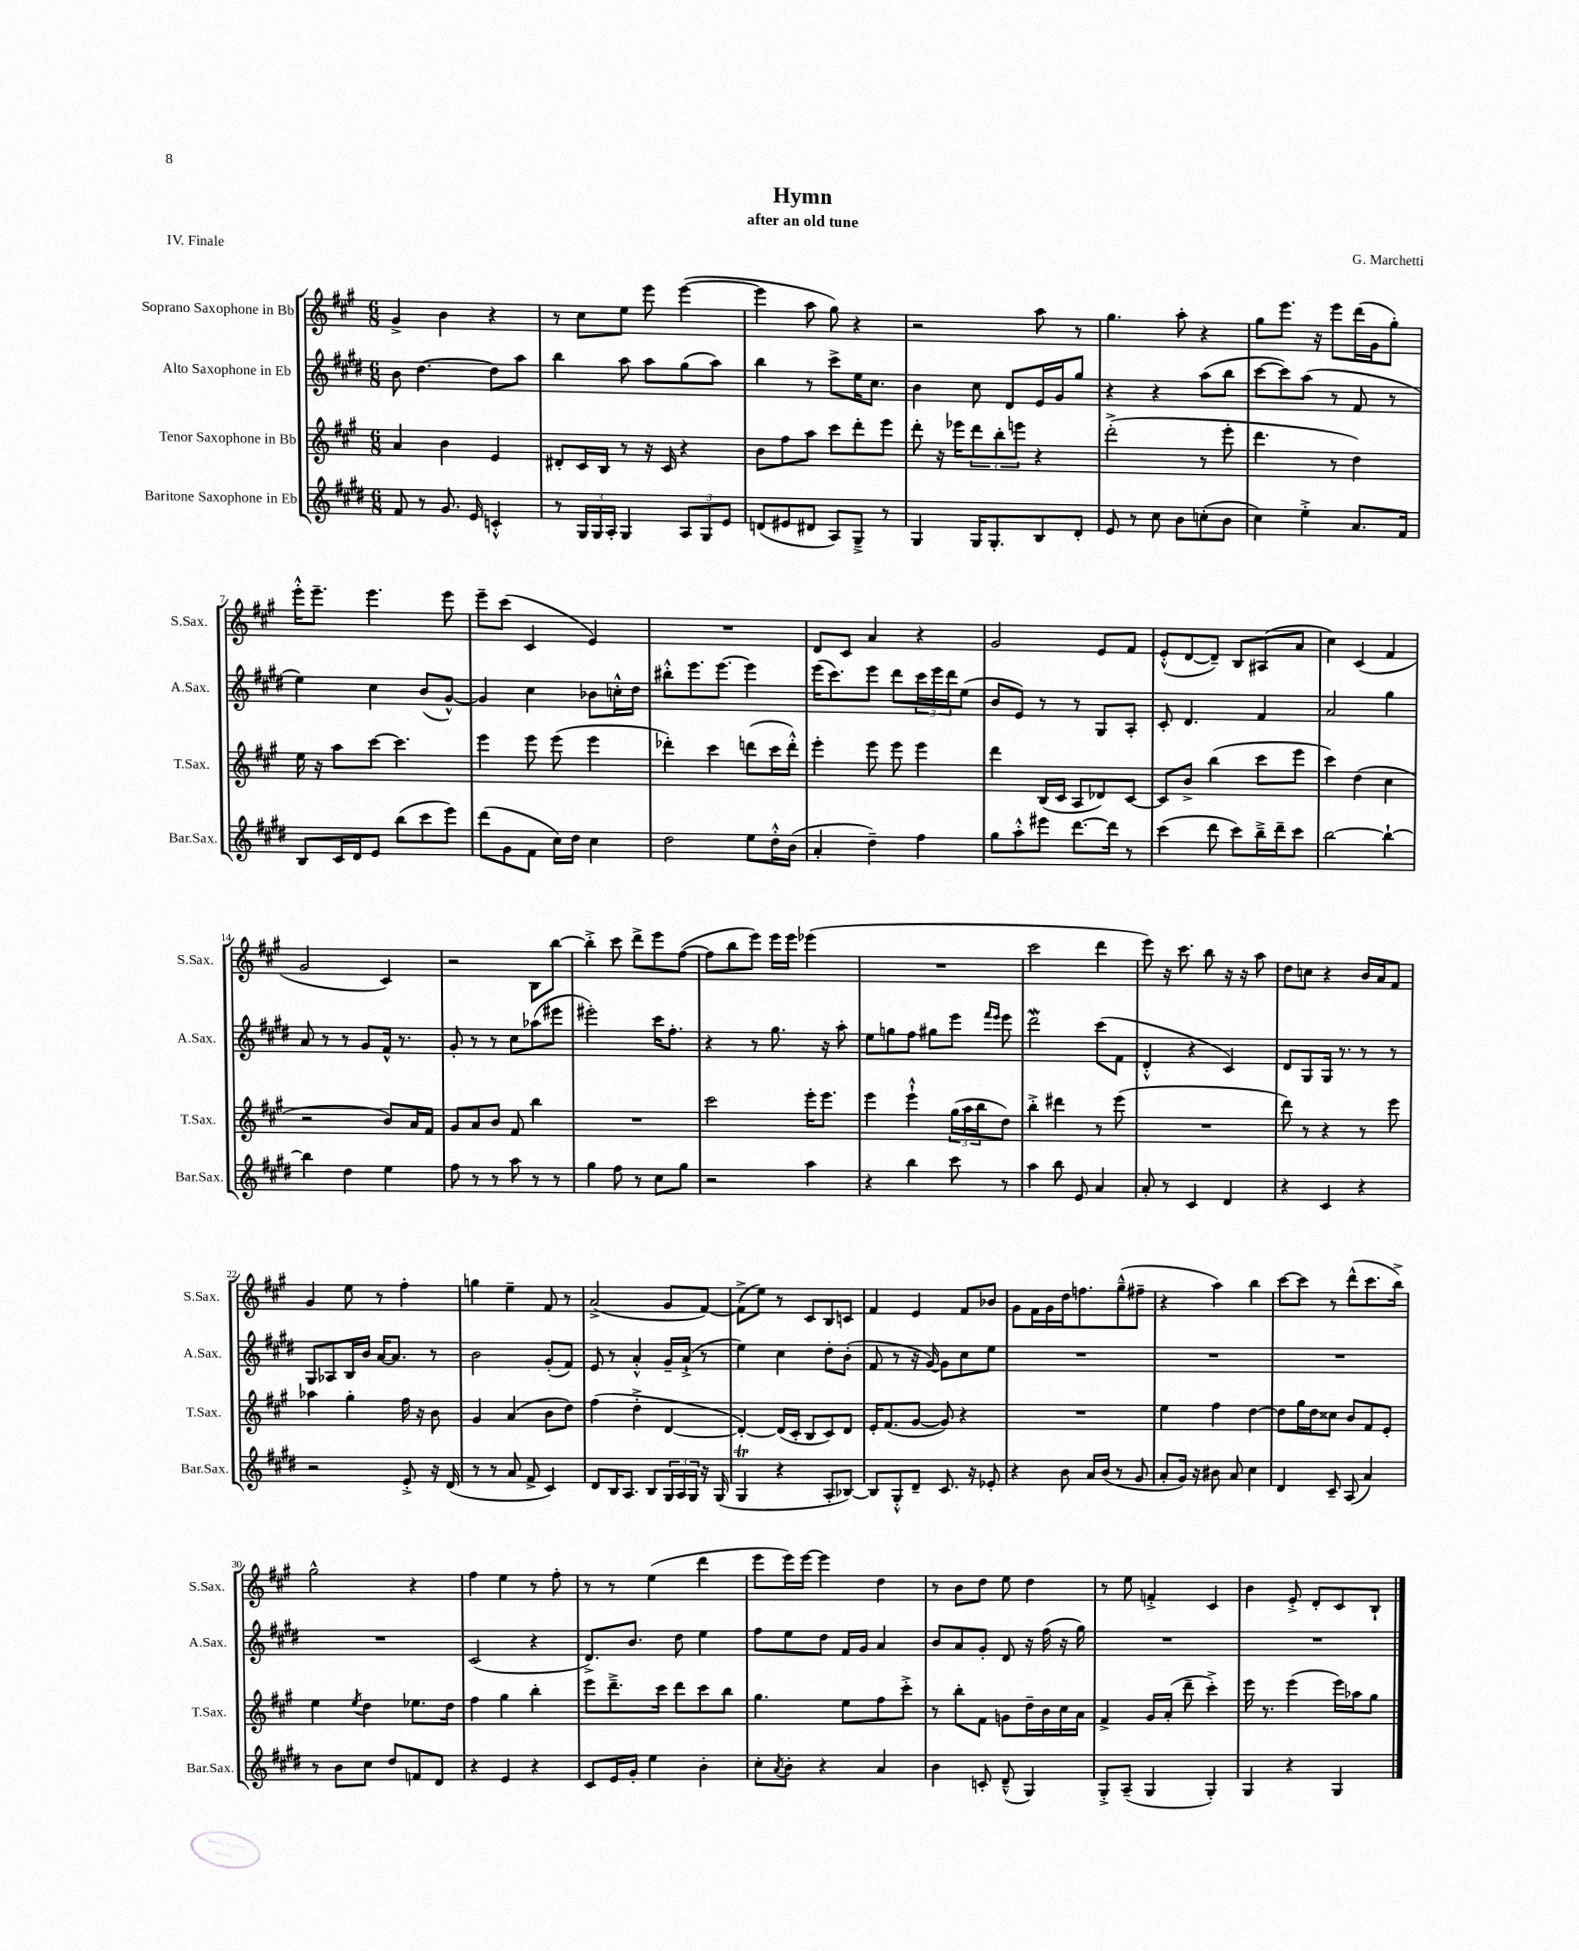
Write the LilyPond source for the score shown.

\header { title = "Hymn" composer = "G. Marchetti" subtitle = "after an old tune" piece = "IV. Finale" }
<<
\new StaffGroup <<
\new Staff = "s0" \with { instrumentName = "Soprano Saxophone in Bb" shortInstrumentName = "S.Sax." } {
    \clef treble \key a \major \numericTimeSignature \time 6/8
    gis'4-> b'4 r4 |
    r8 cis''8 e''8 e'''8 e'''4~( |
    e'''4 a''8 gis''8) r4 |
    r2 a''8 r8 |
    gis''4. a''8-. r4 |
    gis''8 e'''8. r16 e'''8 d'''16( gis'16 gis''8-.) |
    e'''16-.-^ e'''8.-- e'''4. e'''8 |
    e'''8-- cis'''8( cis'4 e'4) |
    R2. |
    d'8 cis'8 a'4 r4 |
    gis'2 e'8 fis'8 |
    e'8-.-^( d'8~ d'8--) b8 ais8( a'8 |
    cis''4) cis'4( fis'4 |
    gis'2 cis'4) |
    r2 b8 b''8~ |
    b''4-.-> cis'''8 d'''8-> e'''8 fis''8~( |
    fis''8 b''8 e'''8) e'''16 e'''16 ees'''4( |
    R2. |
    cis'''2 d'''4 |
    e'''8) r16 cis'''8. b''8 r16 r16 a''8 |
    d''8 c''8 r4 b'16 a'16 fis'8 |
    gis'4 e''8 r8 fis''4-. |
    g''4 e''4-- fis'8 r8 |
    a'2->( gis'8 fis'8~) |
    fis'8->( e''8) r8 cis'8 b8 c'8 |
    fis'4 e'4 fis'8 bes'8 |
    gis'8 fis'16 gis'16 d''16 f''8. gis''8---^( fis''8-- |
    r4 a''4) b''4 |
    cis'''8~ cis'''8 r8 d'''8-^( cis'''8. b''16->) |
    gis''2-^ r4 |
    fis''4 e''4 r8 fis''8-. |
    r8 r8 e''4( d'''4 |
    e'''8 e'''16) e'''16~ e'''4 d''4 |
    r8 b'8 d''8 e''8 d''4 |
    r8 e''8 f'4-.-> cis'4 |
    b'4 e'8-.-> d'8-. cis'8 b8-! \bar "|." |
}
\new Staff = "s1" \with { instrumentName = "Alto Saxophone in Eb" shortInstrumentName = "A.Sax." } {
    \clef treble \key e \major \numericTimeSignature \time 6/8
    b'8 dis''4.~ dis''8 a''8 |
    b''4 a''8 a''8 gis''8( a''8) |
    b''4 r8 cis'''8-> e''16 cis''8. |
    b'4 cis''8 dis'8 e'16 gis'16 gis''8 |
    r4 r4 a''8( b''8 |
    cis'''8~ cis'''8) a''8( r8 fis'8 r8 |
    e''4) cis''4 b'8( gis'8~-^) |
    gis'4 cis''4 bes'8 c''16-.-^ dis''16 |
    bis''8-.-^ e'''8. e'''8.~ e'''4 |
    e'''16( cis'''8.) e'''8 dis'''8 \tuplet 3/2 { cis'''16 e'''16 dis'''16 } e''8( |
    b'8 e'8) r8 r8 gis8 a8-. |
    cis'8-. dis'4. fis'4 |
    a'2 gis''4 |
    a'8 r8 r8 gis'8 fis'16-^ r8. |
    gis'8-. r8 r8 cis''8 aes''8( eis'''8 |
    eis'''2-.) cis'''16 fis''8.-. |
    r4 r8 gis''8. r16 a''8-. |
    e''8 g''8 fis''8 gis''8 e'''8 \grace { fis'''16 e'''16 } e'''8 |
    dis'''2\mordent cis'''8( fis'8 |
    dis'4-.-^ r4 cis'4) |
    dis'8 gis8 gis16 r8. r8 r8 |
    gis8 aes8 b16 b'16 a'16~ a'8. r8 |
    b'2 gis'8-.( fis'8) |
    e'8 r8 a'4-.-^ gis'16-- a'16-!->( r8 |
    e''4) cis''4 dis''8-. b'8-.( |
    fis'8 r8 r16 gis'16~) gis'8 cis''8 e''8 |
    R2. |
    R2. |
    R2. |
    R2. |
    cis'2( r4 |
    dis'8.->) b'8. dis''8 e''4 |
    fis''8 e''8 dis''8 fis'16 gis'16 a'4 |
    b'8 a'8 gis'8-. dis'8 r16 fis''16( r16 gis''16) |
    R2. |
    R2. \bar "|." |
}
\new Staff = "s2" \with { instrumentName = "Tenor Saxophone in Bb" shortInstrumentName = "T.Sax." } {
    \clef treble \key a \major \numericTimeSignature \time 6/8
    a'4 b'4 e'4 |
    dis'8-. cis'16 b16 r8 r16 cis'16 r4 |
    b'8 fis''8 a''8 cis'''8 d'''8-. e'''8 |
    d'''8-. r16 ees'''16 \tuplet 3/2 { d'''8 b''8-. e'''8 } r4 |
    d'''2-.->( r8 e'''8-. |
    d'''4. r8 d''4) |
    e''16 r16 a''8 cis'''8~ cis'''4. |
    e'''4 e'''8 e'''8( e'''4 |
    des'''4-.) cis'''4 d'''8( cis'''16 d'''16-.-^) |
    e'''4-. e'''8 e'''8 e'''4 |
    d'''4 b16( cis'16 a8 des'8) cis'8~ |
    cis'8 b'8-> b''4( cis'''8 e'''8 |
    cis'''4) d''4( cis''4 |
    r2 b'8) a'16 fis'16 |
    gis'8 a'8 b'8 fis'8 b''4 |
    R2. |
    cis'''2 e'''16-. e'''8. |
    e'''4 e'''4-!-^ \tuplet 3/2 { gis''16( a''16 b''16 } d''8) |
    b''4-.-> dis'''4 r8 e'''8( |
    R2. |
    d'''8) r8 r4 r8 e'''8 |
    aes''4 gis''4-. fis''16 r16 b'8 |
    gis'4 a'4( b'8 d''8) |
    fis''4( d''4-.-> d'4~ |
    d'4~-.) d'16( cis'16-. b8 cis'8) d'8 |
    e'16-. fis'8.( gis'8~ gis'8) r4 |
    R2. |
    e''4 fis''4 d''4~ |
    d''8 gis''16 d''16 cisis''8 b'8 fis'8 e'8-. |
    e''4 \acciaccatura { e''8 } d''4 ees''8. d''16 |
    fis''4 gis''4 b''4-. |
    e'''8 d'''8.---> cis'''16 d'''8 cis'''8 b''8 |
    gis''4. e''8 fis''8 cis'''8-.-> |
    r8 b''8-. fis'8 g'8 d''16-- b'16 cis''16 a'16 |
    fis'4-> gis'16 a'16-.( d'''8-- cis'''4-.->) |
    e'''16 r8. e'''4( e'''16) aes''16 gis''8 \bar "|." |
}
\new Staff = "s3" \with { instrumentName = "Baritone Saxophone in Eb" shortInstrumentName = "Bar.Sax." } {
    \clef treble \key e \major \numericTimeSignature \time 6/8
    fis'8 r8 gis'8. e'16 c'4-.-^ |
    r8 \tuplet 3/2 { gis16 gis16 a16-. } gis4 \tuplet 3/2 { a8 gis8 e'8 } |
    d'8( eis'8 dis'8 a8) gis8---> r8 |
    gis4 gis16 gis8.-. b8 dis'8-. |
    e'8 r8 cis''8 b'8 c''8-.( b'8 |
    cis''4) e''4-.-> a'8. fis'16 |
    b8 cis'16 dis'16 e'8 b''8( cis'''8 e'''8) |
    dis'''8( gis'8 fis'8 cis''16) dis''16 cis''4 |
    dis''2 e''8 dis''16-.-^ b'16( |
    a'4-. dis''4--) fis''4 |
    gis''8 a''8-.-^ eis'''8 dis'''8.~ dis'''16 r8 |
    cis'''4( dis'''8 cis'''8) b''16---> dis'''16-- cis'''8 |
    b''2~ b''4~-! |
    b''4 dis''4 e''4 |
    fis''8 r8 r8 a''8 r8 r8 |
    gis''4 fis''8 r8 cis''8 gis''8 |
    r2 a''4 |
    r4 b''4 cis'''8 r8 |
    a''4 b''8 e'8 a'4 |
    a'8-. r8 cis'4 dis'4 |
    r4 cis'4 r4 |
    r2 e'8-.-> r16 dis'16( |
    r8 r8 a'8 fis'8-> cis'4) |
    dis'8 b16 a8. b8 \tuplet 3/2 { gis16 a16 gis16 } r16 gis16( |
    gis4\trill r4 a8-. bes8~) |
    bes8 gis8-.-^ dis'8-- cis'8. r16 ees'8-. |
    r4 b'8 a'16 b'16( r8 gis'8 |
    a'8-. gis'16) r16 bis'8 a'8 cis''4 |
    dis'4 cis'8-- a8( a'4) |
    r8 b'8 cis''8 dis''8 f'8 dis'8 |
    r4 e'4 r4 |
    cis'8 e'16 gis'16-. e''4 b'4-. |
    cis''8-. \acciaccatura { a'8 } b'8-. r4 a'4 |
    b'4 c'8-. dis'8---^( gis4) |
    gis8-.-> a8--( gis4 gis4-.) |
    gis4 r4 gis4 \bar "|." |
}
>>
>>
